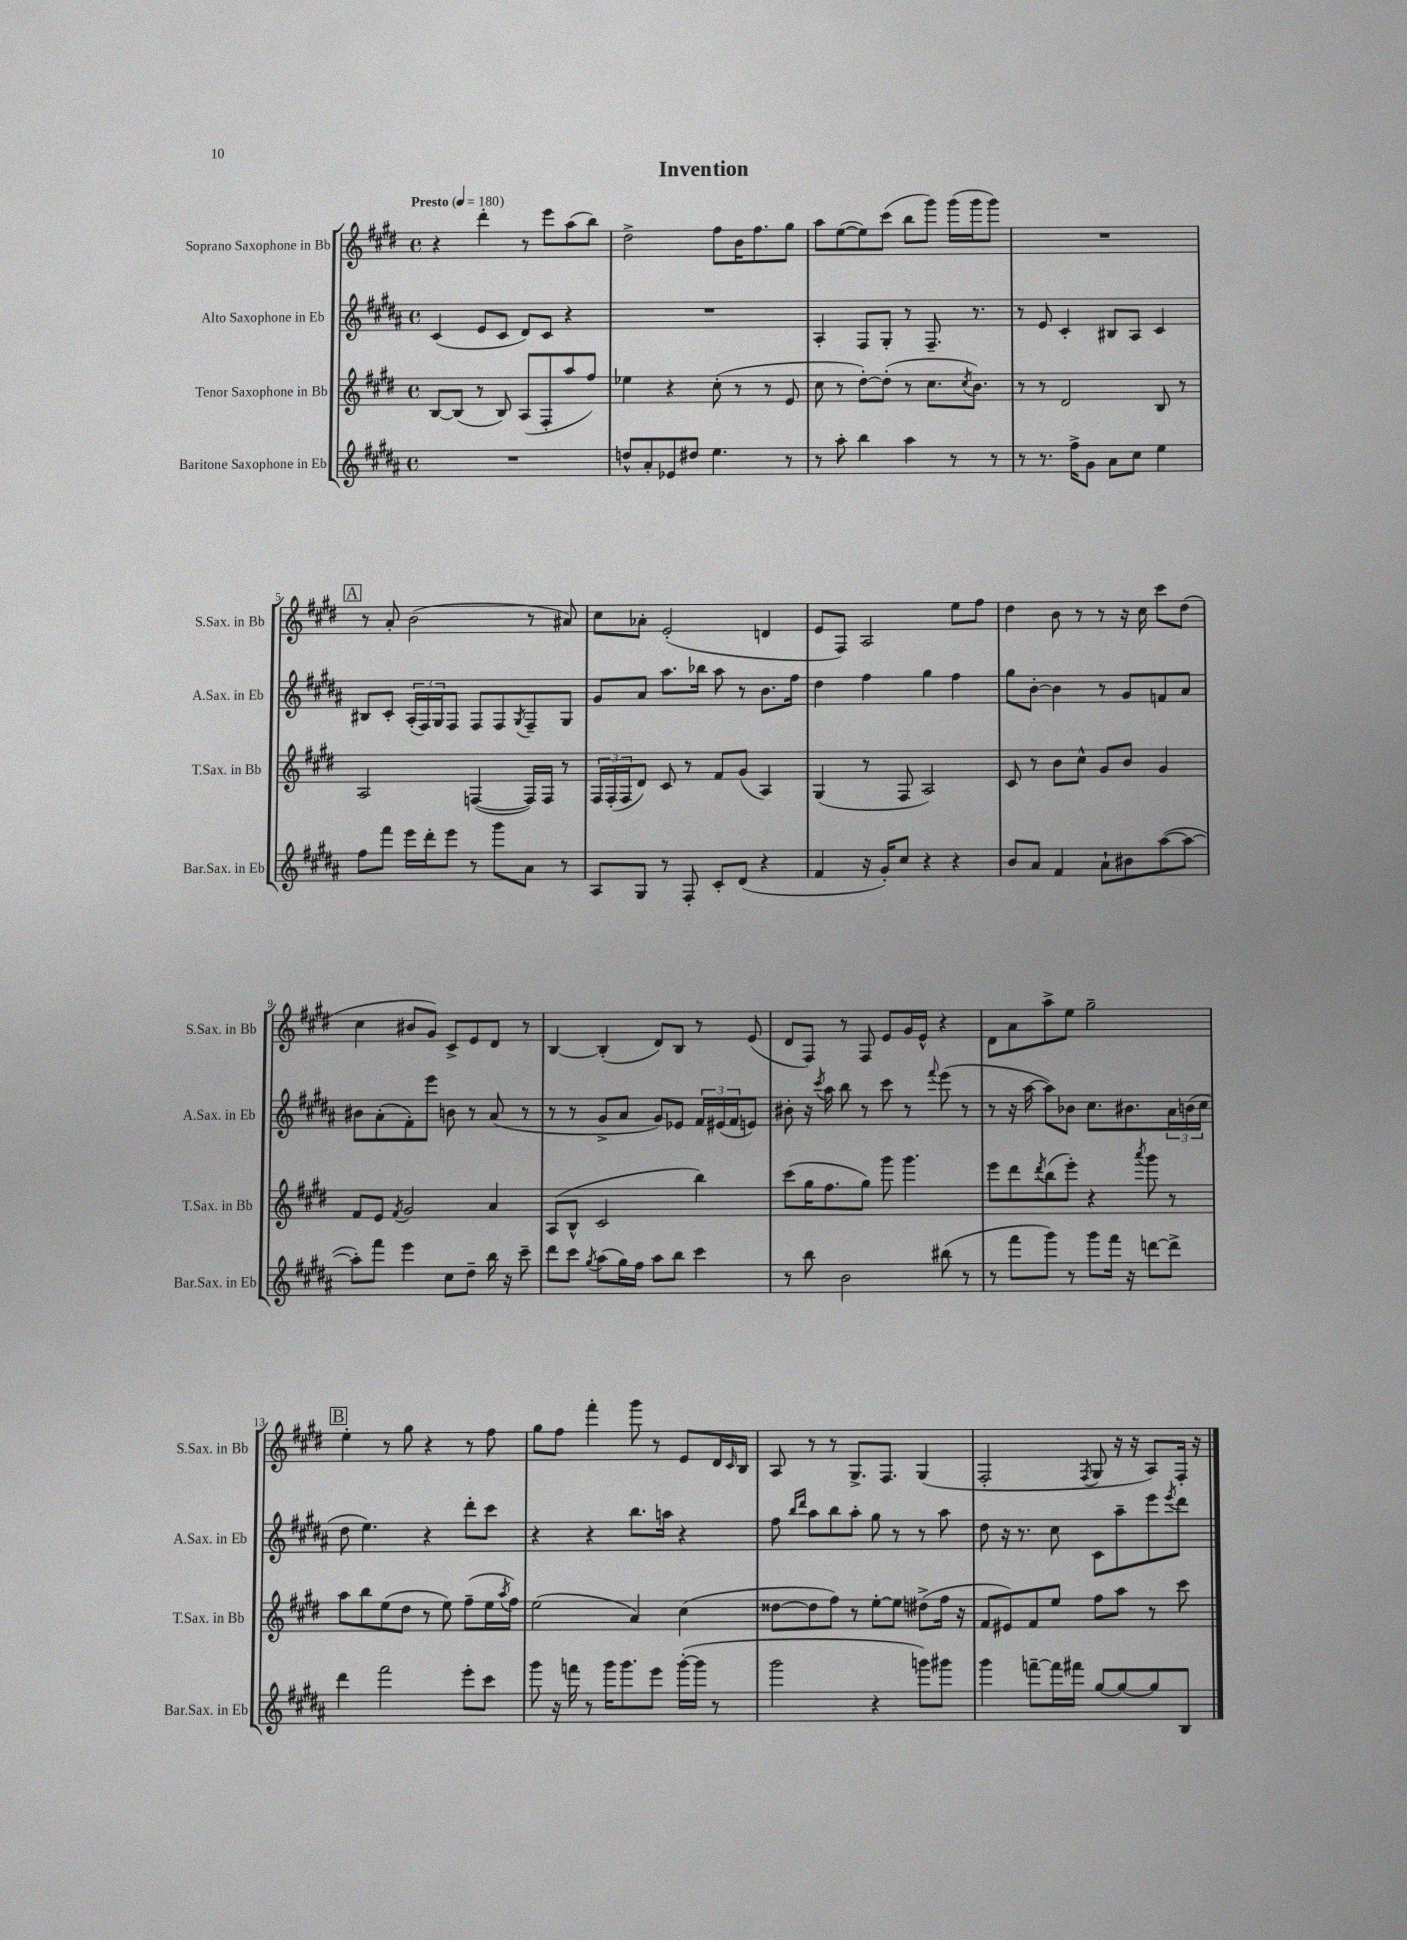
\header { title = "Invention" }
<<
\new StaffGroup <<
\new Staff = "s0" \with { instrumentName = "Soprano Saxophone in Bb" shortInstrumentName = "S.Sax. in Bb" } {
    \clef treble \key e \major \defaultTimeSignature \time 4/4 \tempo "Presto" 4 = 180
    r4 dis'''4-. r8 e'''8 a''8( b''8) |
    dis''2-> fis''8 b'16 fis''8. gis''8 |
    a''8 e''8~( e''8) cis'''8( b''8 gis'''8) gis'''16( gis'''16 gis'''8) |
    R1 |
    \mark \markup { \box "A" } r8 a'8-. b'2( r8 ais'8) |
    cis''8 aes'8-. e'2-.( d'4 |
    e'8 fis8) a2 e''8 fis''8 |
    dis''4 b'8 r8 r8 r16 cis''16 cis'''8 dis''8( |
    cis''4 bis'8 gis'8) cis'8-> e'8 dis'8 r8 |
    b4~ b4-.( dis'8) b8 r8 e'8( |
    dis'8 fis8) r8 fis8 e'8 gis'16 e'16-^ r4 |
    dis'8 a'8 a''8-> e''8 gis''2-- |
    \mark \markup { \box "B" } e''4-. r8 gis''8 r4 r8 fis''8 |
    gis''8 fis''8 fis'''4-. gis'''8 r8 e'8 dis'16 \grace { cis'16 } b16 |
    a8 r8 r8 gis8.-> fis8. gis4( |
    fis2-. \acciaccatura { fis8 } gis8 r16 r16 a8) fis16-. r16 \bar "|." |
}
\new Staff = "s1" \with { instrumentName = "Alto Saxophone in Eb" shortInstrumentName = "A.Sax. in Eb" } {
    \clef treble \key b \major \defaultTimeSignature \time 4/4
    cis'4( e'8 cis'8 dis'8) cis'8 r4 |
    R1 |
    ais4-. fis8 gis8-. r8 fis8.-- r8. |
    r8 e'8 cis'4-. bis8 ais8 cis'4 |
    \mark \markup { \box "A" } bis8 cis'8-. \tuplet 3/2 { ais16-.( fis16) gis16 } fis8 fis8 fis8 \acciaccatura { gis8 } fis8-- gis8 |
    gis'8 ais'8 ais''8. bes''16 ais''8 r8 b'8. fis''16 |
    dis''4 fis''4 gis''4 fis''4 |
    gis''8 b'8~-. b'4 r8 gis'8 f'8 ais'8 |
    bis'8 ais'8-.( fis'8-.) e'''8 b'8 r8 ais'8( r8 |
    r8 r8 gis'8-> ais'8 gis'8) ees'8 \tuplet 3/2 { fis'16 eis'16( fis'16 } e'8) |
    bis'8-. r16 \acciaccatura { cis'''8 } ais''16 b''8 r8 cis'''8 r8 \appoggiatura { fis'''8 } e'''8( r8 |
    r8 r16 ais''16~ ais''8) bes'8 cis''8. bis'8. \tuplet 3/2 { ais'16 b'16( cis''16 } |
    \mark \markup { \box "B" } dis''8 e''4.) r4 dis'''8-. cis'''8 |
    r4 r4 b''8. a''16 r4 |
    fis''8 \grace { b''16 dis'''16 } ais''8 b''8 ais''8-. gis''8 r8 r8 ais''8 |
    dis''8 r16 r8. cis''8 cis'8 ais''8-- e'''8 \acciaccatura { e'''8 } dis'''8 \bar "|." |
}
\new Staff = "s2" \with { instrumentName = "Tenor Saxophone in Bb" shortInstrumentName = "T.Sax. in Bb" } {
    \clef treble \key e \major \defaultTimeSignature \time 4/4
    b8~ b8( r8 b8) a8( fis8-. a''8 fis''8) |
    ees''4 r4 cis''8-.( r8 r8 e'8 |
    cis''8 r8 dis''8~-.) dis''8-.( r8 cis''8. \acciaccatura { cis''8 } b'8.) |
    r8 r8 dis'2 b8 r8 |
    \mark \markup { \box "A" } a2 f4~( f16) f16 r8 |
    \tuplet 3/2 { fis16 fis16-.( fis16 } dis'8) cis'8 r8 fis'8 gis'8( a4) |
    gis4( r8 fis8 a2) |
    cis'8 r8 b'8 cis''8-^ gis'8 b'8 gis'4 |
    fis'8 e'8 \acciaccatura { fis'8 } gis'2 a'4 |
    a8( b8-^ cis'2 b''4) |
    cis'''8( gis''16 fis''8. gis''8) gis'''8 gis'''4. |
    e'''8 dis'''8 \acciaccatura { dis'''8 } b''8( e'''8-.) r4 \acciaccatura { a'''8 } gis'''8 r8 |
    \mark \markup { \box "B" } a''8 b''8 e''8( dis''8 r8 e''8) fis''8--( e''16 \acciaccatura { a''8 } fis''16) |
    e''2( a'4) cis''4( |
    disis''8~ disis''8 fis''8) r8 e''8~-. e''8 dis''8->( fis''16 r16 |
    fis'8 eis'8) fis'8 e''8 fis''8 a''8 r8 cis'''8 \bar "|." |
}
\new Staff = "s3" \with { instrumentName = "Baritone Saxophone in Eb" shortInstrumentName = "Bar.Sax. in Eb" } {
    \clef treble \key b \major \defaultTimeSignature \time 4/4
    R1 |
    d''8-^ ais'8-. ees'8 dis''8 e''4. r8 |
    r8 ais''8-. b''4 ais''4 r8 r8 |
    r8 r8. fis''16-> gis'8 ais'8 cis''8 e''4 |
    \mark \markup { \box "A" } fis''8 fis'''8 e'''16 dis'''16-. e'''8 r8 gis'''8 ais'8 r8 |
    ais8 gis8 r8 fis8-. cis'8-. dis'8( r4 |
    fis'4 r16 gis'16-.) cis''8 r4 r4 |
    b'8 ais'8 fis'4 ais'8-! bis'8 ais''8~( ais''8~ |
    ais''8-.) fis'''8 e'''4 cis''8 dis''8-- b''16 r16 cis'''8-- |
    dis'''8 cis'''8 \acciaccatura { gis''8 } ais''8( gis''16) fis''16 ais''8 b''8 cis'''4 |
    r8 b''8 b'2 bis''8( r8 |
    r8 fis'''8 gis'''8) r8 gis'''8 fis'''16 r16 d'''8~ d'''8-> |
    \mark \markup { \box "B" } dis'''4 fis'''2 e'''8-. cis'''8 |
    gis'''8 r16 f'''16 r8 gis'''16 gis'''8. e'''8 gis'''16~-.( gis'''16 r8 |
    gis'''2 r4 g'''8) gis'''8 |
    gis'''4 f'''8~-- f'''16 fis'''16 gis''8~ gis''8~ gis''8 b8 \bar "|." |
}
>>
>>
